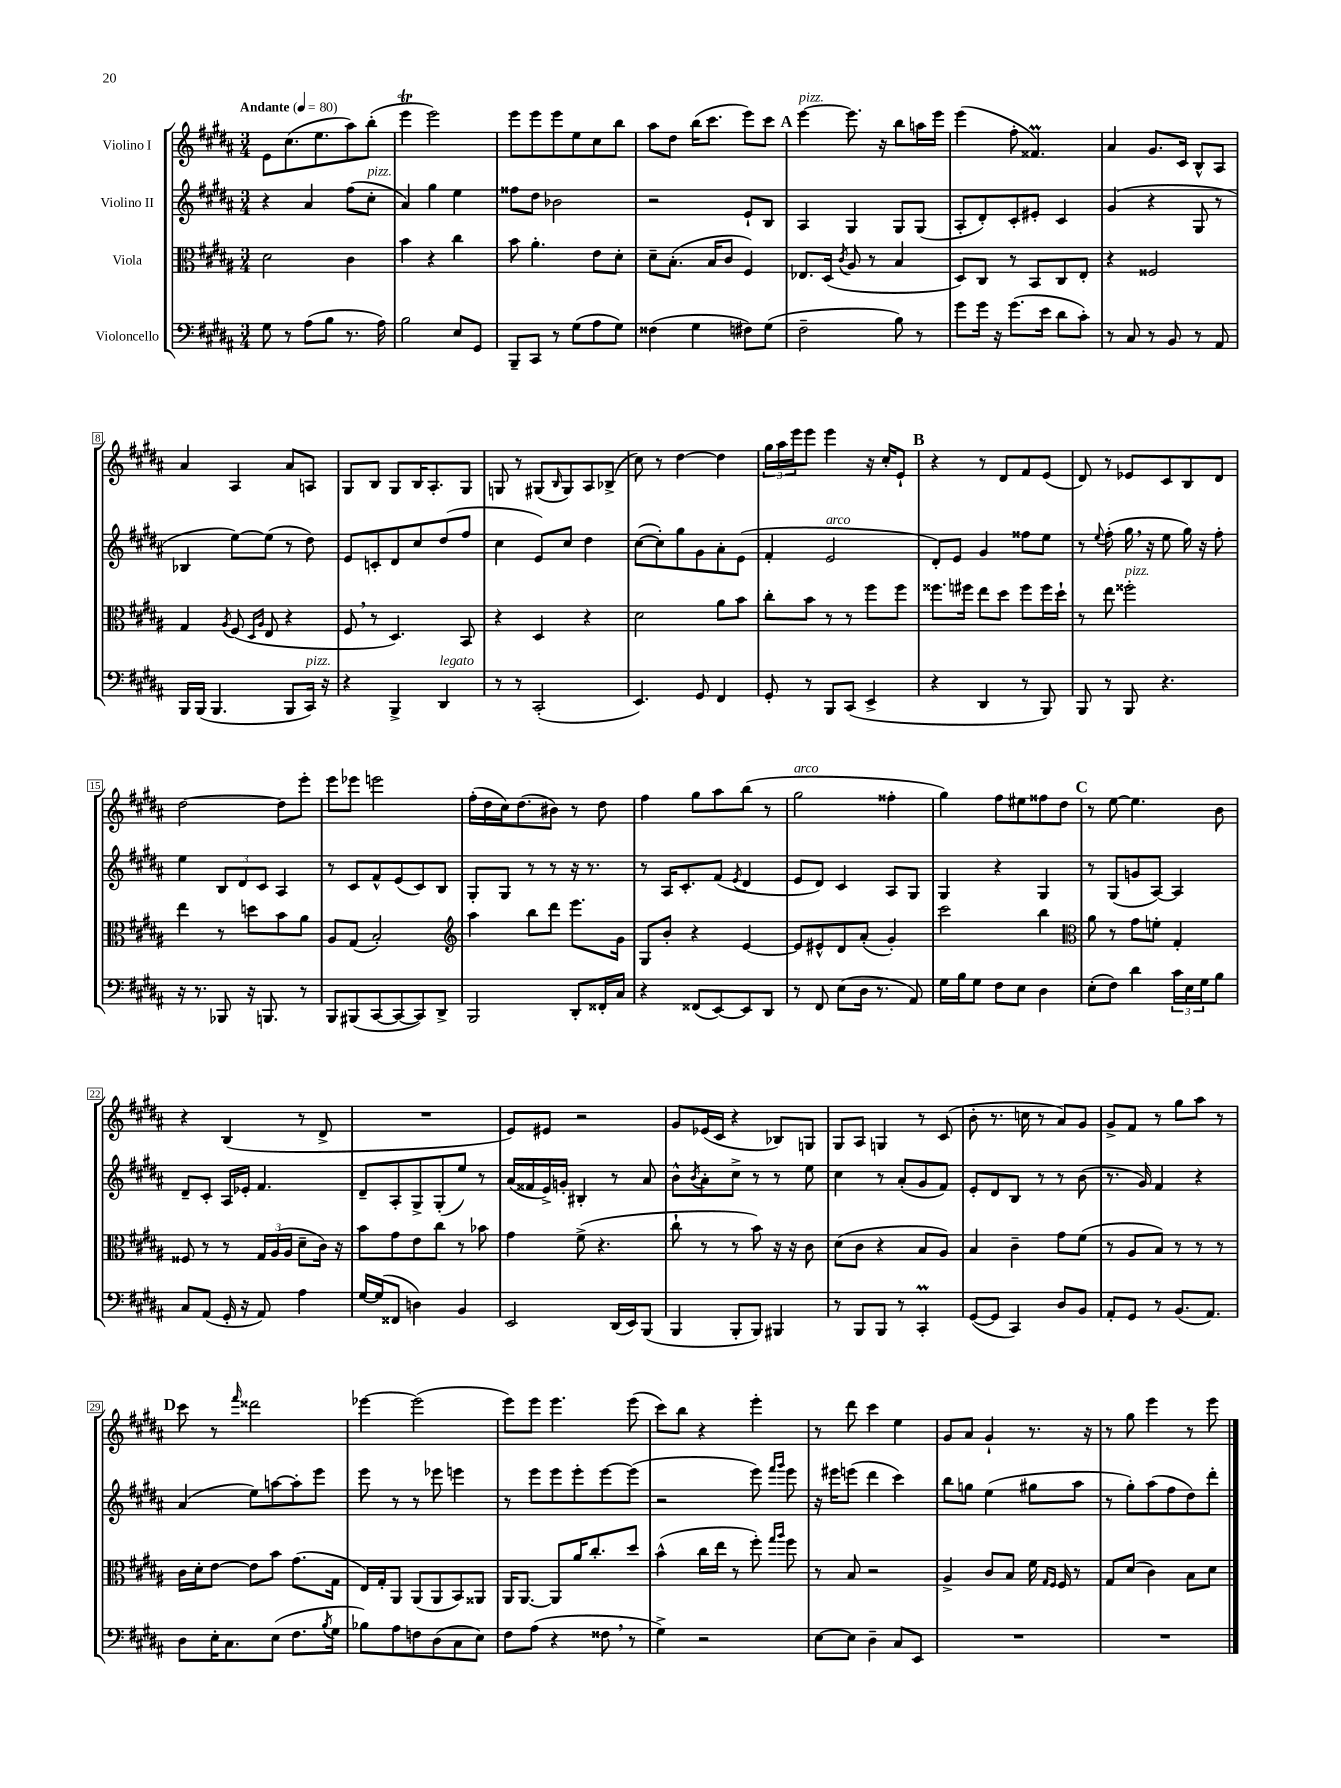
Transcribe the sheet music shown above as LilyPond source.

<<
\new StaffGroup <<
\new Staff = "s0" \with { instrumentName = "Violino I" } {
    \clef treble \key b \major \numericTimeSignature \time 3/4 \tempo "Andante" 4 = 80
    e'8 cis''8.( e''8. ais''8) b''8-.( |
    e'''4\trill e'''2) |
    e'''8 e'''8 e'''8 e''8 cis''8 b''8 |
    ais''8 dis''8 b''16( cis'''8. e'''8) cis'''8 |
    \mark \markup { \bold "A" } e'''4~^\markup { \italic "pizz." } e'''8. r16 b''8 a''16 e'''16 |
    e'''4( fis''8-. fisis'4.\prall) |
    ais'4 gis'8. cis'16 b8-^ ais8 |
    ais'4 ais4 ais'8 a8 |
    gis8 b8 gis8 b16 ais8.-. gis8 |
    g8 r8 gis8( \grace { b16 } gis8) ais8 bes8->( |
    cis''8) r8 dis''4~ dis''4 |
    \tuplet 3/2 { gis''16 ais''16 e'''16 } e'''8 e'''4 r16 cis''16-. e'8-! |
    \mark \markup { \bold "B" } r4 r8 dis'8 fis'8 e'8( |
    dis'8) r8 ees'8 cis'8 b8 dis'8 |
    dis''2~ dis''8 e'''8-. |
    e'''8 ees'''8 e'''2 |
    fis''16-.( dis''16 cis''16) dis''8.( bis'8) r8 dis''8 |
    fis''4 gis''8 ais''8 b''8( r8 |
    gis''2^\markup { \italic "arco" } fisis''4-. |
    gis''4) fis''8 eis''8 fisis''8 dis''8 |
    \mark \markup { \bold "C" } r8 e''8~ e''4. b'8 |
    r4 b4( r8 dis'8-> |
    R2. |
    e'8) eis'8 r2 |
    gis'8 ees'16( cis'16 r4 bes8) g8 |
    gis8 ais8 g4 r8 cis'8( |
    b'8-. r8. c''16 r8 ais'8) gis'8 |
    gis'8-> fis'8 r8 gis''8 ais''8 r8 |
    \mark \markup { \bold "D" } cis'''8 r8 \grace { fis'''16 } disis'''2 |
    ees'''4~ ees'''2( |
    e'''8) e'''8 e'''4. e'''8( |
    cis'''8) b''8 r4 e'''4-. |
    r8 dis'''8 cis'''4 e''4 |
    gis'8 ais'8 gis'4-! r8. r16 |
    r8 gis''8 e'''4 r8 e'''8 \bar "|." |
}
\new Staff = "s1" \with { instrumentName = "Violino II" } {
    \clef treble \key b \major \numericTimeSignature \time 3/4
    r4 ais'4 fis''8( cis''8-.^\markup { \italic "pizz." } |
    ais'4) gis''4 e''4 |
    fisis''8 dis''8 bes'2 |
    r2 e'8-! b8 |
    \mark \markup { \bold "A" } ais4 gis4 gis8 gis8( |
    ais8-. dis'8-.) cis'8-. eis'8-. cis'4 |
    gis'4( r4 gis8 r8 |
    bes4 e''8~) e''8( r8 dis''8) |
    e'8 c'8-. dis'8 cis''8 dis''8( fis''8 |
    cis''4 e'8) cis''8 dis''4 |
    cis''8~( cis''8-.) gis''8 gis'8 ais'8-. e'8( |
    fis'4-. e'2^\markup { \italic "arco" } |
    \mark \markup { \bold "B" } dis'8-.) e'8 gis'4 fisis''8 e''8 |
    r8 \appoggiatura { e''8 } fis''8-.( gis''16 \breathe r16 e''8 gis''16) r16 fis''8-. |
    e''4 \tuplet 3/2 { b8 dis'8 cis'8 } ais4 |
    r8 cis'8 fis'8-^ e'8( cis'8) b8 |
    gis8-. gis8 r8 r8 r16 r8. |
    r8 ais16 cis'8.-. fis'8( \acciaccatura { e'8 } dis'4 |
    e'8 dis'8) cis'4 ais8 gis8 |
    gis4 r4 gis4 |
    \mark \markup { \bold "C" } r8 gis8( g'8 ais8~) ais4 |
    dis'8-- cis'8-. ais16 ees'16-. fis'4. |
    dis'8-- ais8-. gis8-> gis8-.( e''8) r8 |
    ais'16( fisis'16 e'16->) g'16-. bis4-. r8 ais'8 |
    b'8-^ \acciaccatura { b'8 } ais'8-. cis''8-> r8 r8 e''8 |
    cis''4 r8 ais'8-.( gis'8 fis'8) |
    e'8-. dis'8 b8 r8 r8 b'8( |
    r8. gis'16) fis'4 r4 |
    \mark \markup { \bold "D" } ais'4( e''8) a''8~ a''8-. e'''8 |
    e'''8 r8 r8 ees'''8 e'''4 |
    r8 e'''8 e'''8 e'''8-. e'''8~ e'''8( |
    r2 e'''8) \grace { fis'''16 gis'''16 } e'''8 |
    r16 eis'''16 e'''8( dis'''4 cis'''4) |
    b''8 g''8 e''4( gis''8 ais''8 |
    r8 gis''8-.) ais''8( fis''8 dis''8) dis'''8-. \bar "|." |
}
\new Staff = "s2" \with { instrumentName = "Viola" } {
    \clef alto \key b \major \numericTimeSignature \time 3/4
    dis'2 cis'4 |
    b'4 r4 cis''4 |
    b'8 ais'4.-. e'8 dis'8-. |
    dis'8-- b8.-.( b16 cis'8 fis4) |
    \mark \markup { \bold "A" } ees8. dis16( \acciaccatura { cis'8 } ais8 r8 b4 |
    dis8) cis8 r8 b,8 cis8 e8-. |
    r4 fisis2 |
    gis4 \acciaccatura { ais8 } fis8( \grace { dis16 ais16 } e8 r4 |
    fis8 \breathe r8 dis4.) b,8 |
    r4 dis4 r4 |
    dis'2 ais'8 b'8 |
    cis''8-. b'8 r8 r8 fis''8 fis''8 |
    \mark \markup { \bold "B" } fisis''8. fis''16 e''8 dis''8 fis''8 fis''16 dis''16-! |
    r8 e''8 fisis''2-.^\markup { \italic "pizz." } |
    e''4 r8 d''8 b'8 ais'8 |
    ais8 gis8( b2-.) |
    \clef treble ais''4 b''8 dis'''8 e'''8. gis'16 |
    gis8 b'8-. r4 e'4~ |
    e'8 eis'8-^ dis'8 ais'8-.( gis'4-.) |
    cis'''2 b''4 |
    \mark \markup { \bold "C" } \clef alto ais'8 r8 gis'8 f'8-. gis4-. |
    fisis8 r8 r8 \tuplet 3/2 { gis16 ais16( ais16 } dis'8-- cis'16) r16 |
    b'8 gis'8 e'8 cis''8 r8 bes'8 |
    gis'4 fis'8->( r4. |
    cis''8-! r8 r8 b'8) r16 r16 cis'8 |
    dis'8( cis'8 r4 b8 ais8) |
    b4 cis'4-- gis'8 fis'8( |
    r8 ais8 b8) r8 r8 r8 |
    \mark \markup { \bold "D" } cis'16 dis'16-. e'8~ e'8 b'8 gis'8.( gis16 |
    e16) gis16-. ais,8 ais,8( ais,8 b,8) aisis,8 |
    ais,16 ais,8.~ ais,8 ais'16 cis''8.-. dis''8 |
    b'4-^( cis''16 e''16 r8 fis''8-.) \grace { gis''16 ais''16 } fis''8 |
    r8 b8 r2 |
    ais4-> cis'8 b8 fis'16 \grace { gis16 fis16 } fis16 r8 |
    gis8 dis'8( cis'4) b8 dis'8 \bar "|." |
}
\new Staff = "s3" \with { instrumentName = "Violoncello" } {
    \clef bass \key b \major \numericTimeSignature \time 3/4
    gis8 r8 ais8( b8 r8. ais16) |
    b2 e8 gis,8 |
    b,,8-- cis,8 r8 gis8( ais8 gis8) |
    fisis4( gis4 fis8) gis8( |
    \mark \markup { \bold "A" } fis2-- b8) r8 |
    gis'8 gis'16 r16 gis'8.( e'16 dis'8 cis'8-.) |
    r8 cis8 r8 b,8 r8 ais,8 |
    b,,16 b,,16( b,,4. b,,8 cis,16^\markup { \italic "pizz." }) r16 |
    r4 b,,4-> dis,4^\markup { \italic "legato" } |
    r8 r8 cis,2-.( |
    e,4.) gis,8 fis,4 |
    gis,8-. r8 b,,8 cis,8( e,4-> |
    \mark \markup { \bold "B" } r4 dis,4 r8 b,,8) |
    b,,8 r8 b,,8 r4. |
    r16 r8. bes,,8 r16 b,,8. r8 |
    b,,8 bis,,8( cis,8~ cis,8~ cis,8) dis,8-> |
    b,,2 dis,8-. fisis,16-. cis16 |
    r4 fisis,8( e,8~) e,8 dis,8 |
    r8 fis,8 e8( dis16 r8. ais,8) |
    gis16 b16 gis8 fis8 e8 dis4 |
    \mark \markup { \bold "C" } e8-.( fis8) dis'4 \tuplet 3/2 { cis'16 e16 gis16 } b8 |
    cis8 ais,8( gis,16-. r16 ais,8) ais4 |
    gis16~ gis16( fisis,8 d4) b,4 |
    e,2 dis,16( e,16) b,,8( |
    b,,4 b,,8-. b,,8) bis,,4 |
    r8 b,,8 b,,8 r8 cis,4-.\prall |
    gis,8~( gis,8 cis,4) dis8 b,8 |
    ais,8-. gis,8 r8 b,8.( ais,8.) |
    \mark \markup { \bold "D" } dis8 e16-. cis8. e8( fis8. \acciaccatura { b8 } gis16 |
    bes8) ais8 f8 dis8( cis8 e8) |
    fis8 ais8( r4 fisis8 \breathe r8 |
    gis4->) r2 |
    e8~ e8 dis4-- cis8 e,8 |
    R2. |
    R2. \bar "|." |
}
>>
>>
\layout { \context { \Score \override BarNumber.stencil = #(make-stencil-boxer 0.1 0.3 ly:text-interface::print) } }
